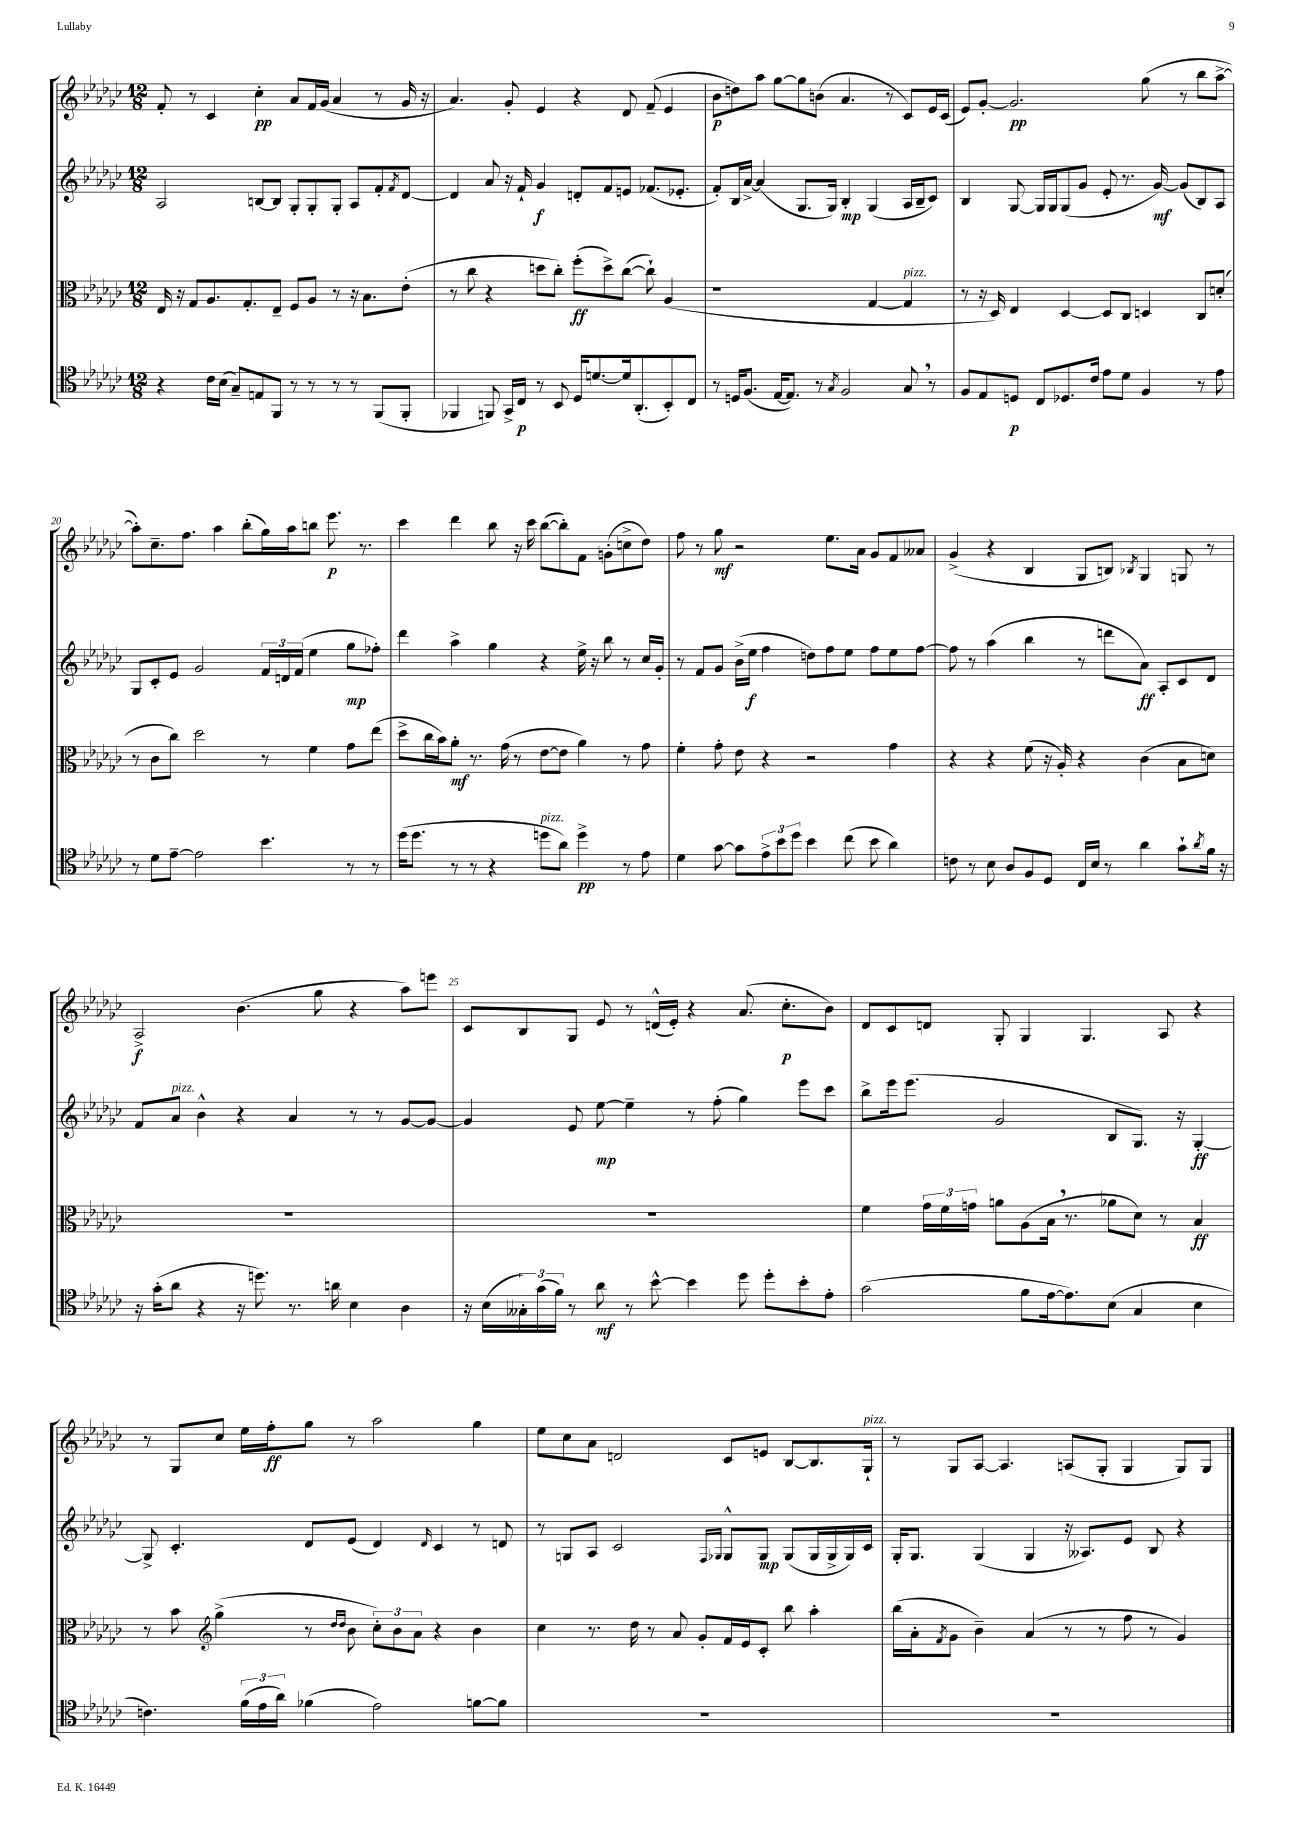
<<
\new StaffGroup <<
\new Staff = "s0" {
    \clef treble \key ges \major \numericTimeSignature \time 12/8
    f'8-. r8 ces'4 ces''4-.\pp aes'8 f'16 ges'16( aes'4 r8 ges'16 r16 |
    aes'4.) ges'8-. ees'4 r4 des'8 f'8--( ees'4 |
    bes'8\p d''8) aes''8 ges''8~ ges''8 b'8( aes'4. r8 ces'8) ees'16 ces'16( |
    ees'8) ges'8~-. ges'2.\pp ges''8( r8 bes''8 aes''8~-> |
    aes''8-.) ces''8.-- f''8. aes''4 bes''8-.( ges''16) aes''16 b''8 ees'''8.\p r8. |
    ces'''4 des'''4 bes''8 r16 ces'''16 bes''8~( bes''8-.) f'8 g'8-.( c''8-> des''8) |
    f''8 r8 ges''8\mf r2 ees''8. aes'16 ges'8 f'8 aeses'8 |
    ges'4->( r4 bes4 ges8 b8) \acciaccatura { bes8 } ges4 g8 r8 |
    aes2->\f bes'4.( ges''8 r4 aes''8) e'''8 |
    ces'8 bes8 ges8 ees'8 r8 d'16-^( ees'16-.) r4 aes'8.( ces''8.-.\p bes'8) |
    des'8 ces'8 d'8 ges8-. ges4 ges4. aes8 r4 |
    r8 ges8 ces''8 ees''16 f''16-.\ff ges''8 r8 aes''2 ges''4 |
    ees''8 ces''8 aes'8 d'2 ces'8 e'8 bes8~ bes8. ges16-!^\markup { \italic "pizz." } |
    r8 ges8 aes8~ aes4. a8( ges8-. ges4 ges8) ges8 \bar "|." |
}
\new Staff = "s1" {
    \clef treble \key ges \major \numericTimeSignature \time 12/8
    aes2 b8~ b8 ges8-. ges8-. ges8-. aes8 f'8-. \acciaccatura { f'8 } des'8~ |
    des'4 aes'8 r16 f'16-! ges'4\f d'8-. f'8 e'8 fes'8.( ees'8.-. |
    f'8-.) bes16 aes'16~-> aes'4( ges8. ges16) bes4-.\mp ges4( aes16 bes16-- ces'8) |
    bes4 ges8~ ges16 ges16 ges8( ges'8 ees'8-. r8. ges'16~\mf) ges'8( bes8) aes8 |
    ges8 ces'8-. ees'8 ges'2 \tuplet 3/2 { f'16 d'16 f'16( } ees''4 ges''8\mp fes''8-.) |
    des'''4 aes''4-> ges''4 r4 ees''16-> r16 bes''8 r8 ces''16 ges'16-. |
    r8 f'8 ges'8 bes'16->( ees''16\f f''4 d''8) f''8 ees''8 f''8 ees''8 f''8~ |
    f''8 r8 aes''4( bes''4 r8 d'''8 aes'8\ff) aes8-. ces'8 des'8 |
    f'8 aes'8^\markup { \italic "pizz." } bes'4-^ r4 aes'4 r8 r8 ges'8~ ges'8~ |
    ges'4 ees'8 ees''8~\mp ees''4-- r8 f''8-.( ges''4) ees'''8 ces'''8 |
    bes''8-> ees'''16 ees'''8.( ges'2 bes8 ges8.) r16 ges4~-.\ff |
    ges8-> ces'4.-. des'8 ees'8( des'4) \grace { des'16 } ces'4 r8 d'8 |
    r8 g8 aes8 ces'2 \grace { f16 ges16 } ges8-^ ges8\mp ges8( ges16 ges16-> ges16) ces'16 |
    ges16-. ges8. ges4( ges4 r16 aeses8.) ees'8 bes8 r4 \bar "|." |
}
\new Staff = "s2" {
    \clef alto \key ges \major \numericTimeSignature \time 12/8
    ees16 r16 ges8 aes8. ges8.-. ees8-- f8 aes8 r8 r16 bes8. ees'8-.( |
    r8 ces''8 r4 d''8 ces''8-.) f''8-.\ff( d''8->) ces''8~( ces''8-!) aes4( |
    r1 ges4~ ges4^\markup { \italic "pizz." } |
    r8 r16 des16) ees4 des4~ des8 ces8 d4 ces8 d'8-.( |
    r8 ces'8 ces''8) des''2 r8 f'4 ges'8 ees''8( |
    des''8-> ces''16 bes'16) aes'8-.\mf r8. ges'16( r8 ees'8~ ees'8 aes'4) r8 ges'8 |
    f'4-. ges'8-. ees'8 r4 r2 ges'4 |
    r4 r4 f'8( r16 aes16-.) r4 ces'4( bes8 d'8) |
    R1. |
    R1. |
    f'4 \tuplet 3/2 { ges'16 f'16 g'16 } a'8 aes8( bes16 \breathe r8. aes'8 des'8) r8 bes4\ff |
    r8 bes'8 \clef treble ges''4->( r8 \grace { des''16 des''16 } bes'8 \tuplet 3/2 { ces''8-.) bes'8 aes'8 } r4 bes'4 |
    ces''4 r8. des''16 r8 aes'8 ges'8-. f'16 ees'16 ces'8-. bes''8 aes''4-. |
    bes''16( aes'16-. \acciaccatura { f'8 } ges'8 bes'4--) aes'4( r8 r8 f''8 r8 ges'4) \bar "|." |
}
\new Staff = "s3" {
    \clef tenor \key ges \major \numericTimeSignature \time 12/8
    r4 ces'16 bes16( ges8--) e8 f,8 r8 r8 r8 r8 f,8( f,8-. |
    fes,4 f,8) ges,16-> ces16\p r8 bes,8 des16 d'8.~ d'16 aes,8.-.( bes,8-.) ces8 |
    r8 d16 f8.( ees16~ ees8.) r8 \acciaccatura { ges8 } f2 ges8 \breathe r8 |
    f8 ees8 d8\p ces8 des8. ces'16 ees'8 des'8 f4 r8 ees'8 |
    r8 des'8 ees'8~-- ees'2 bes'4. r8 r8 |
    des''16( des''8. r8 r8 r4 d''8^\markup { \italic "pizz." } aes'8) d''4->\pp r8 ees'8 |
    des'4 ges'8~ ges'8 \tuplet 3/2 { ees'8-> bes'8 des''8 } bes'4 ces''8( bes'8 aes'4) |
    c'8 r8 bes8 aes8 f8 des8 ces16 bes16 r8 aes'4 ges'8-! \acciaccatura { aes'8 } f'16 r16 |
    r16 ges'16-.( aes'8 r4 r16 d''8.) r8. a'16 bes4 aes4 |
    r16 bes16( \tuplet 3/2 { geses16-.) ges'16( f'16) } r8 aes'8\mf r8 bes'8~-^ bes'4 des''8 des''8-. bes'8-. ees'8-. |
    ges'2( f'8 ees'16~ ees'8.) bes8( ges4 bes4 |
    c'4.) \tuplet 3/2 { f'16( ees'16 aes'16) } fes'4( ees'2) f'8~ f'8 |
    R1. |
    R1. \bar "|." |
}
>>
>>
\layout { \context { \Score currentBarNumber = #16 \override BarNumber.break-visibility = ##(#f #t #t) barNumberVisibility = #(every-nth-bar-number-visible 5) } }
